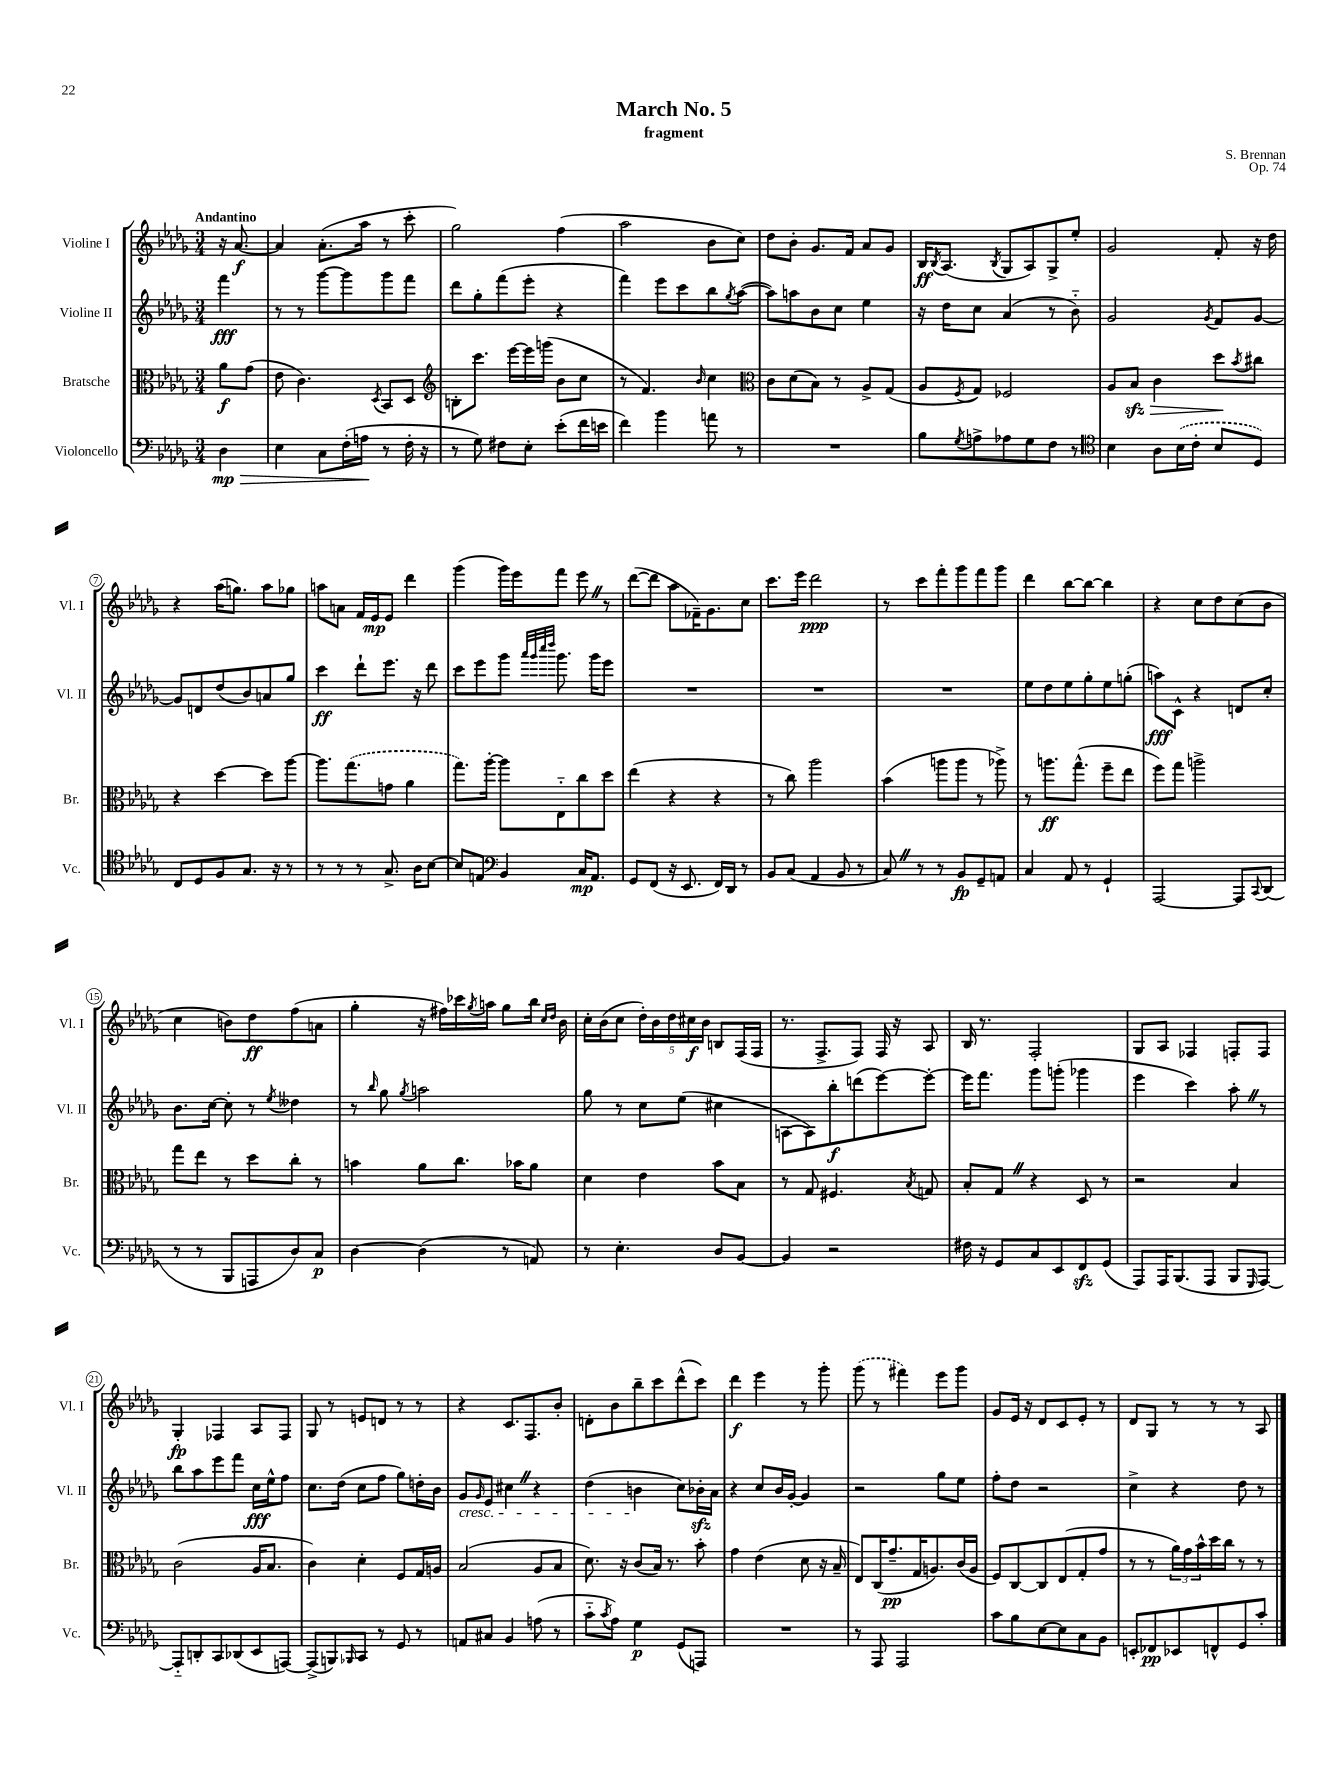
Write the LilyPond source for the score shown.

\header { title = "March No. 5" composer = "S. Brennan" subtitle = "fragment" opus = "Op. 74" }
<<
\new StaffGroup <<
\new Staff = "s0" \with { instrumentName = "Violine I" shortInstrumentName = "Vl. I" } {
    \clef treble \key des \major \numericTimeSignature \time 3/4 \partial 4 \tempo "Andantino"
    r16 aes'8.~\f |
    aes'4 aes'8.-.( aes''16 r8 c'''8-. |
    ges''2) f''4( |
    aes''2 bes'8 c''8) |
    des''8 bes'8-. ges'8. f'16 aes'8 ges'8 |
    bes16\ff \acciaccatura { bes8 } aes8.( \acciaccatura { bes8 } ges8 aes8) ges8-> ees''8-. |
    ges'2 f'8-. r16 des''16 |
    r4 aes''16( g''8.) aes''8 ges''8 |
    a''8 a'8 f'16 ees'16\mp ees'8 des'''4 |
    ges'''4( ges'''16) ees'''16 f'''8 ees'''8 \once \override BreathingSign.text = \markup { \musicglyph "scripts.caesura.straight" } \breathe r8 |
    des'''8~( des'''8 aes''8 fes'16--) ges'8. c''8 |
    c'''8. ees'''16 des'''2\ppp |
    r8 c'''8 f'''8-. ges'''8 f'''8 ges'''8 |
    des'''4 bes''8~ bes''8~ bes''4 |
    r4 c''8 des''8 c''8( bes'8 |
    c''4 b'8) des''8\ff f''8( a'8 |
    ges''4-. r16 fis''16) ces'''16 \acciaccatura { ges''8 } a''16 ges''8 bes''16 \grace { c''16 des''16 } bes'16 |
    c''16-. bes'16( c''8 \tuplet 5/4 { des''16-.) bes'16 des''16 cis''16\f bes'16 } b8 f16( f16 |
    r8. f8.-> f8) f16 r16 aes8 |
    bes16 r8. f2-. |
    ges8 aes8 fes4 f8-. f8 |
    ges4-.\fp fes4 aes8 fes8 |
    ges8 r8 e'8 d'8 r8 r8 |
    r4 c'8. f8. bes'8-. |
    d'8-. bes'8 bes''8-- c'''8 des'''8-^( c'''8) |
    des'''4\f ees'''4 r8 ges'''8-. |
    \once \slurDashed ges'''8( r8 fis'''4) ees'''8 ges'''8 |
    ges'8 ees'16 r16 des'8 c'8 ees'8-. r8 |
    des'8 ges8 r8 r8 r8 aes8 \bar "|." |
}
\new Staff = "s1" \with { instrumentName = "Violine II" shortInstrumentName = "Vl. II" } {
    \clef treble \key des \major \numericTimeSignature \time 3/4 \partial 4
    f'''4\fff |
    r8 r8 ges'''8~ ges'''8 ges'''8 f'''8 |
    des'''8 ges''8-. f'''8( ees'''8-. r4 |
    f'''4) ees'''8 c'''8 bes''8 \acciaccatura { ges''8 } aes''8~( |
    aes''8) a''8 bes'8 c''8 ees''4 |
    r16 des''16 c''8 aes'4( r8 bes'8-_) |
    ges'2 \acciaccatura { ges'8 } f'8 ges'8~ |
    ges'8 d'8 des''8( bes'8) a'8 ges''8 |
    c'''4\ff des'''8-! ees'''8. r16 des'''8 |
    c'''8 ees'''8 ges'''8 \grace { aes'''32 ges'''32 c''''32 des''''32 } ges'''8. ges'''16 ees'''8 |
    R2. |
    R2. |
    R2. |
    ees''8 des''8 ees''8 ges''8-. ees''8 g''8-.( |
    a''8\fff) c'8-^ r4 d'8 c''8-. |
    bes'8. c''16~ c''8-. r8 \acciaccatura { ees''8 } deses''4 |
    r8 \grace { bes''16 } ges''8 \acciaccatura { ges''8 } a''2 |
    ges''8 r8 c''8 ees''8( cis''4 |
    a8~ a8) bes''8-.\f d'''8( ees'''8~) ees'''8~-. |
    ees'''16 f'''8. ges'''8 g'''8-.( ges'''4 |
    ees'''4 c'''4) aes''8-. \once \override BreathingSign.text = \markup { \musicglyph "scripts.caesura.straight" } \breathe r8 |
    bes''8 aes''8 ees'''8 f'''8 c''16\fff ees''16-^ f''8 |
    c''8. des''16( c''8 f''8 ges''8) d''16-. bes'16 |
    ges'8\cresc \grace { ges'16 } ees'8 cis''4 \once \override BreathingSign.text = \markup { \musicglyph "scripts.caesura.straight" } \breathe r4 |
    des''4( b'4\! c''8) bes'16-.\sfz aes'16 |
    r4 c''8 bes'16 ges'16~-. ges'4 |
    r2 ges''8 ees''8 |
    f''8-. des''8 r2 |
    c''4-> r4 des''8 r8 \bar "|." |
}
\new Staff = "s2" \with { instrumentName = "Bratsche" shortInstrumentName = "Br." } {
    \clef alto \key des \major \numericTimeSignature \time 3/4 \partial 4
    aes'8\f ges'8( |
    ees'8 c'4.) \acciaccatura { des8 } bes,8 des8 |
    \clef treble b8-. c'''8. ees'''16~ ees'''16 g'''16( bes'8 c''8 |
    r8 f'4.) \grace { bes'16 } c''4 |
    \clef alto c'8 des'8( bes8) r8 aes8-> ges8( |
    aes8 \acciaccatura { f8 } ges8) fes2 |
    aes8 bes8\sfz\> c'4 des''8\! \acciaccatura { bes'8 } cis''8 |
    r4 des''4~ des''8 aes''8~ |
    aes''8. \once \slurDashed ges''8.( g'8 aes'4 |
    ges''8.) aes''16~-. aes''8 ees8-_ c''8 des''8 |
    ees''4( r4 r4 |
    r8 c''8) aes''2 |
    bes'4( a''8 a''8 r8 aes''8->) |
    r8 a''8.\ff ges''8.-^( f''8-- ees''8 |
    f''8) ges''8 a''2-> |
    ges''8 ees''8 r8 des''8 c''8-. r8 |
    b'4 aes'8 c''8. bes'16 aes'8 |
    des'4 ees'4 bes'8 bes8 |
    r8 ges8 fis4. \acciaccatura { bes8 } g8 |
    bes8-. ges8 \once \override BreathingSign.text = \markup { \musicglyph "scripts.caesura.straight" } \breathe r4 des8 r8 |
    r2 bes4 |
    c'2( aes16 bes8. |
    c'4) des'4-. f8 ges16 a16 |
    bes2( aes8 bes8 |
    des'8.) r16 c'8( bes16) r8. bes'8-. |
    ges'4 ees'4( des'8 r16 bes16-- |
    ees8) c16( ges'8.--\pp ges16 a8.) c'16( a16 |
    f8) c8~ c8 ees8( ges8-. ges'8 |
    r8 r8 \tuplet 3/2 { aes'16) ges'16 bes'16-^ } des''16 c''16 r8 r8 \bar "|." |
}
\new Staff = "s3" \with { instrumentName = "Violoncello" shortInstrumentName = "Vc." } {
    \clef bass \key des \major \numericTimeSignature \time 3/4 \partial 4
    des4\mp\> |
    ees4 c8 f16-.( a16\! r8 f16-. r16 |
    r8 ges8) fis8 ees8-. ees'8-.( f'16 e'16 |
    f'4) bes'4 a'8 r8 |
    R2. |
    bes8 \acciaccatura { ges8 } a8-> aes8 ges8 f8 r8 |
    \clef tenor bes4 aes8 \once \slurDashed bes16( c'16-. bes8 des8) |
    c8 des8 f8 ges8. r16 r8 |
    r8 r8 r8 ges8.-> aes16 bes8~ |
    bes8 e8 \clef bass bes,4 c16\mp aes,8. |
    ges,8 f,8( r16 ees,8. f,16) des,16 r8 |
    bes,8 c8( aes,4 bes,8 r8 |
    c8) \once \override BreathingSign.text = \markup { \musicglyph "scripts.caesura.straight" } \breathe r8 r8 bes,8\fp ges,8-- a,8 |
    c4 aes,8 r8 ges,4-! |
    aes,,2~ aes,,8 \appoggiatura { c,8 } des,8( |
    r8 r8 bes,,8 a,,8 des8) c8\p |
    des4~ des4( r8 a,8) |
    r8 ees4.-. des8 bes,8~ |
    bes,4 r2 |
    fis16 r16 ges,8 c8 ees,8 f,8\sfz ges,8( |
    aes,,8) aes,,16 bes,,8.( aes,,8 bes,,8 \grace { ges,,16 } aes,,8~) |
    aes,,8-_ d,8-. c,8 des,8( ees,8 a,,8~) |
    a,,8->( b,,8) \grace { bes,,16 } c,8 r8 ges,8 r8 |
    a,8 cis8 bes,4 a8( r8 |
    c'8-_ \acciaccatura { c'8 } aes8) ges4\p ges,8( a,,8) |
    R2. |
    r8 aes,,8 aes,,2 |
    c'8 bes8 ees8~ ees8 c8 bes,8 |
    e,8-. fes,8\pp ees,8 f,8-^ ges,8 c'8-. \bar "|." |
}
>>
>>
\layout { \context { \Score \override BarNumber.stencil = #(make-stencil-circler 0.1 0.3 ly:text-interface::print) } }
